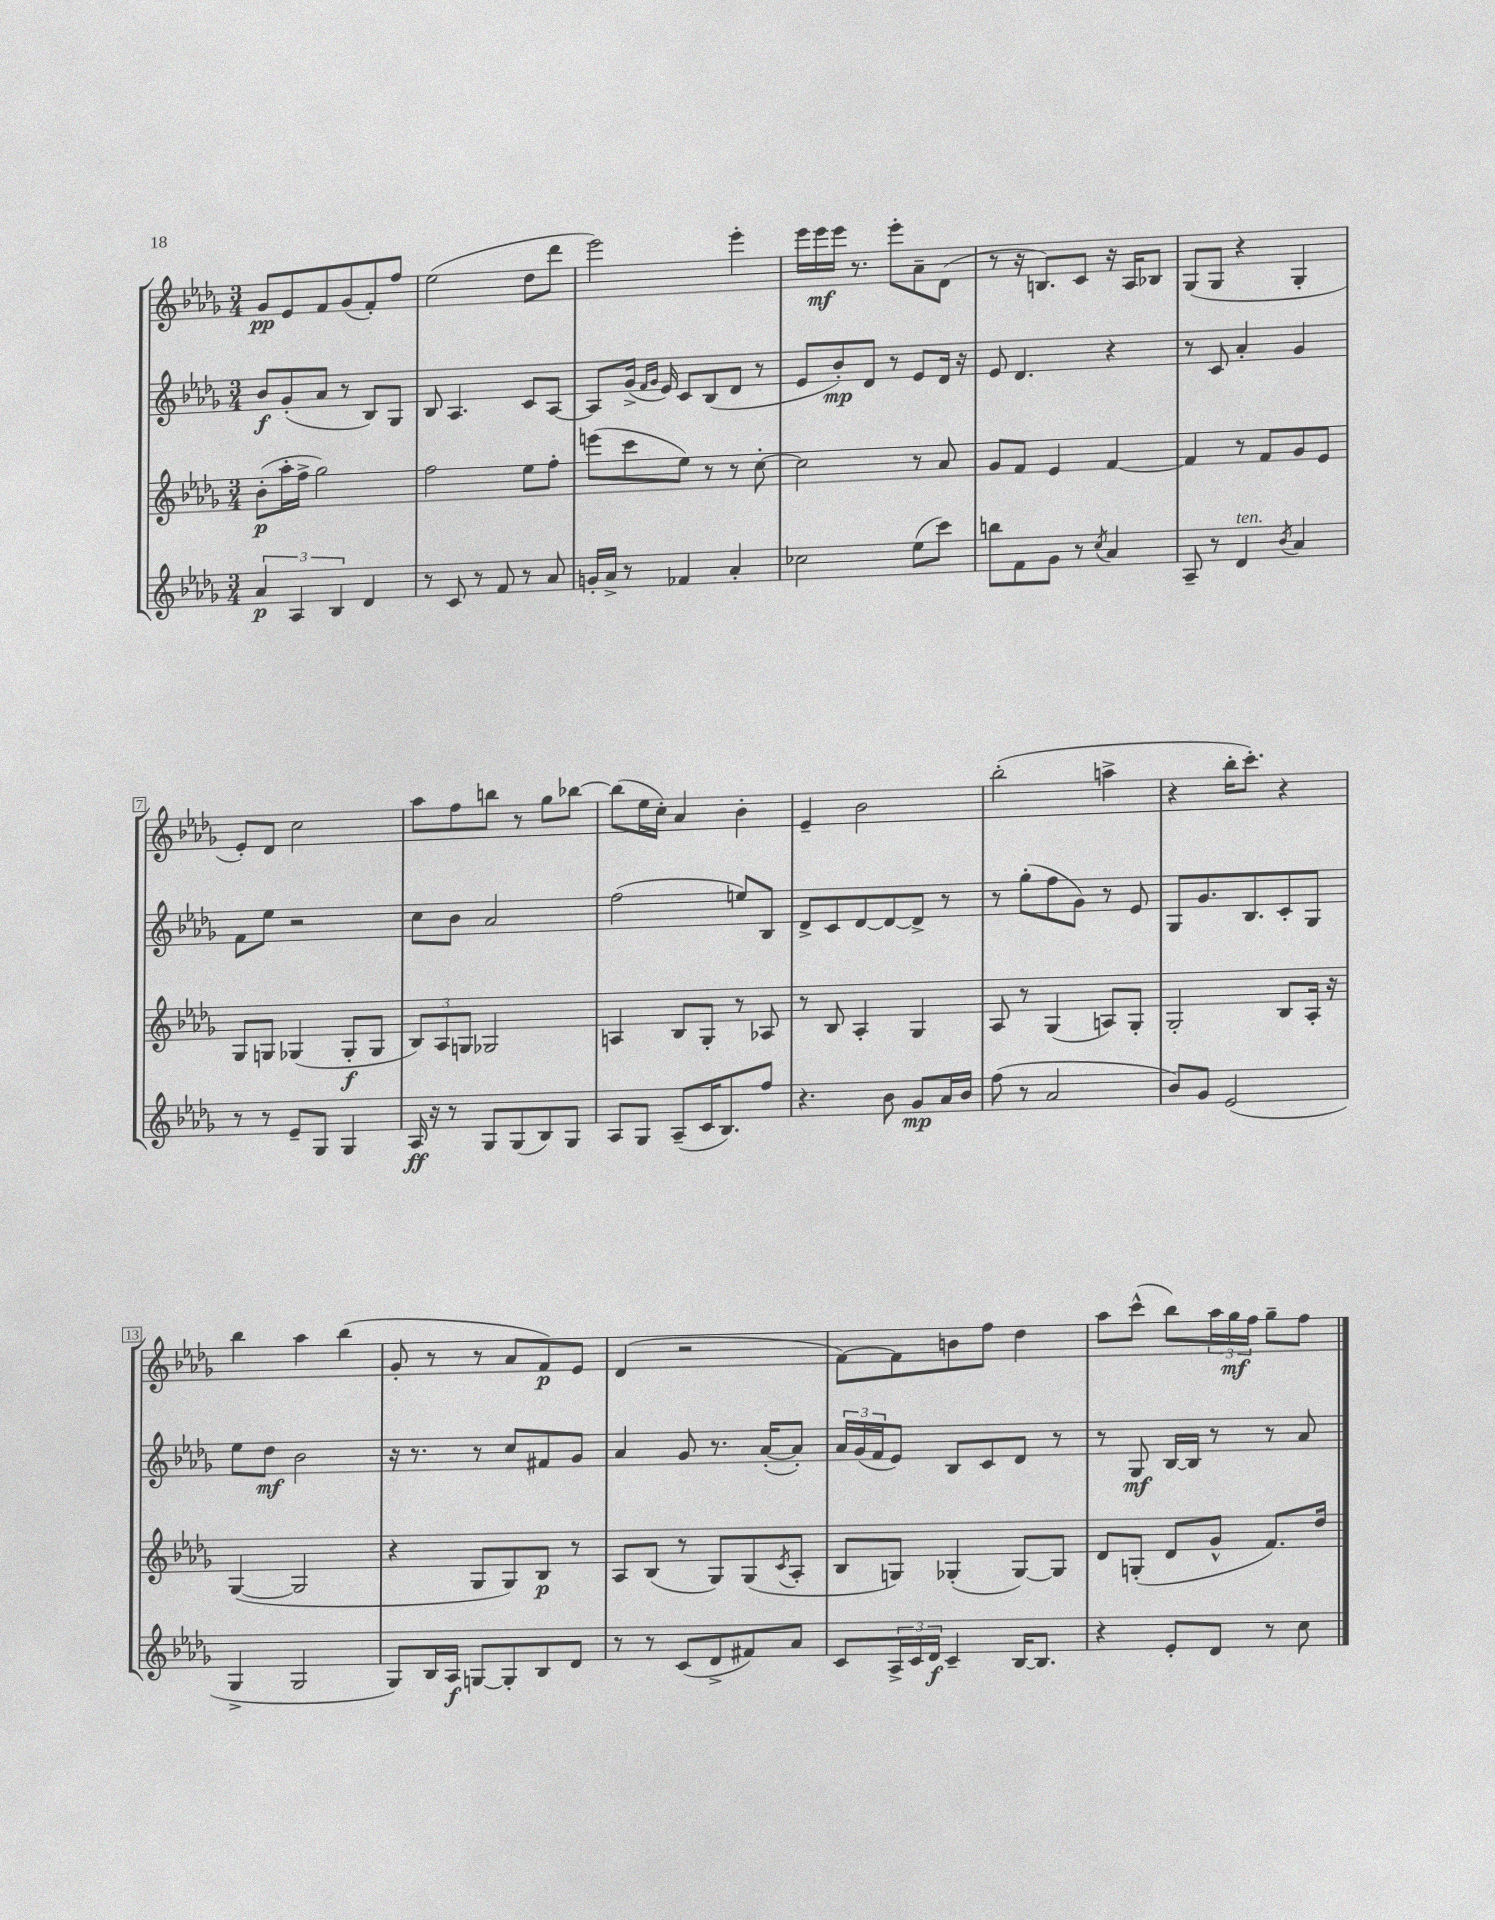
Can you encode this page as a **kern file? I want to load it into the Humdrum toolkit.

**kern	**kern	**kern	**kern
*staff4	*staff3	*staff2	*staff1
*clefG2	*clefG2	*clefG2	*clefG2
*k[b-e-a-d-g-]	*k[b-e-a-d-g-]	*k[b-e-a-d-g-]	*k[b-e-a-d-g-]
*M3/4	*M3/4	*M3/4	*M3/4
6a-	(8b-'	8b-	8g-
.	16aa-'	(8g-'	8e-
6A-	.	.	.
.	16ff^	.	.
.	2gg-)	8a-	8f
6B-	.	.	.
.	.	8r	(8g-
4d-	.	8B-)	8f')
.	.	8G-	8ff
=	=	=	=
8r	2ff	8B-	(2ee-
8c	.	4.A-	.
8r	.	.	.
8f	.	.	.
8r	8ee-	8c	8dd-
8a-	8ff'	[8A-	8ddd-
=	=	=	=
16g'	(8eee	8A-]	2eee-)
16a-^	.	.	.
8r	8ccc	(16g-^	.
.	.	16qqf	.
.	.	16qqg-	.
.	.	16e-)	.
4f-	8ee-)	8c	.
.	8r	(8B-	.
4a-'	8r	8d-	4eee-'
.	[8cc'	8r	.
=	=	=	=
2cc-	2cc]	8e-	16eee-
.	.	.	16eee-
.	.	8b-')	16eee-
.	.	.	8.r
.	.	8d-	.
.	.	8r	8eee-'
(8ee-	8r	8e-	8a-~
8ccc)	8a-	16d-	(8d-
.	.	16r	.
=	=	=	=
8bb	8g-	8e-	8r
8f	8f	4.d-	16r
.	.	.	8.B)
8g-	4e-	.	.
8r	.	.	8c
8qcc	.	.	.
4a-	[4f	4r	16r
.	.	.	16A-
.	.	.	8B-
=	=	=	=
8A-~	4f]	8r	(8G-
8r	.	8c	8G-
4d-	8r	4a-'	4r
.	8f	.	.
8qb-	.	.	.
4a-	8g-	4g-	4G-'
.	8e-	.	.
=	=	=	=
8r	8G-	8f	8e-')
8r	8G	8ee-	8d-
8e-~	(4G-	2r	2cc
8G-	.	.	.
4G-	8G-'	.	.
.	8G-	.	.
=	=	=	=
16A-	12B-)	8cc	8aa-
16r	.	.	.
.	12A-	.	.
8r	.	8b-	8ff
.	12G	.	.
8G-	2G-	2a-	8bb
(8G-	.	.	8r
8B-)	.	.	8gg-
8G-	.	.	[8bb-
=	=	=	=
8A-	4A	(2ff	(8bb-]
8G-	.	.	16ee-
.	.	.	16cc')
(8A-~	8B-	.	4a-
16c	8G-'	.	.
8.B-)	.	.	.
.	8r	8ee)	4b-'
8ff	8A-	8B-	.
=	=	=	=
4.r	8r	8d-^	4e-~
.	8B-	8c	.
.	4A-'	[8d-	2b-
8b-	.	8d-_	.
8g-	4G-	8d-^]	.
16a-	.	8r	.
16b-	.	.	.
=	=	=	=
(8ff	8A-	8r	(2bb-'
8r	8r	(8gg-'	.
2a-	(4G-	8ff	.
.	.	8g-)	.
.	8A)	8r	4aa^
.	8G-'	8e-	.
=	=	=	=
8b-)	2G-'	8G-	4r
8g-	.	8.g-	.
(2e-	.	.	16bb-'
.	.	8.B-	8.ccc')
.	8B-	8c'	4r
.	16A-'	8G-	.
.	16r	.	.
=	=	=	=
4G-^	([4G-	8ee-	4bb-
.	.	8dd-	.
2G-	2G-]	2b-	4aa-
.	.	.	(4bb-
=	=	=	=
8G-)	4r	16r	8g-'
.	.	8.r	.
16B-	.	.	8r
16A-	.	.	.
[8G	8G-	8r	8r
8G']	8G-)	8cc	8a-
8B-	8B-	8f#	8f)
8d-	8r	8g-	8e-
=	=	=	=
8r	8A-	4a-	(4d-
8r	(8B-	.	.
(8c	8r	8g-	2r
8d-^	8G-)	8.r	.
8f#)	(8G-	.	.
.	.	([16a-'	.
.	8qc	.	.
8a-	8A-'	8a-'])	.
=	=	=	=
8c	8B-	24a-	[8f)
.	.	(24g-	.
.	.	24f	.
24A-^	8G)	8e-)	8f]
24c	.	.	.
24d-	.	.	.
4c~	(4G-'	8B-	8b
.	.	8c	8ff
[16B-	[8G-)	8d-	4dd-
8.B-]	.	.	.
.	8G-]	8r	.
=	=	=	=
4r	8d-	8r	8aa-
.	(8G'	8G-	(8ccc^^
8e-'	8d-	[16B-	8bb-)
.	.	16B-]	.
8d-	8g-^^	8r	24aa-
.	.	.	24gg-
.	.	.	24ff
8r	8.f)	8r	8gg-~
8cc	.	8a-	8ff
.	16dd-	.	.
==	==	==	==
*-	*-	*-	*-
